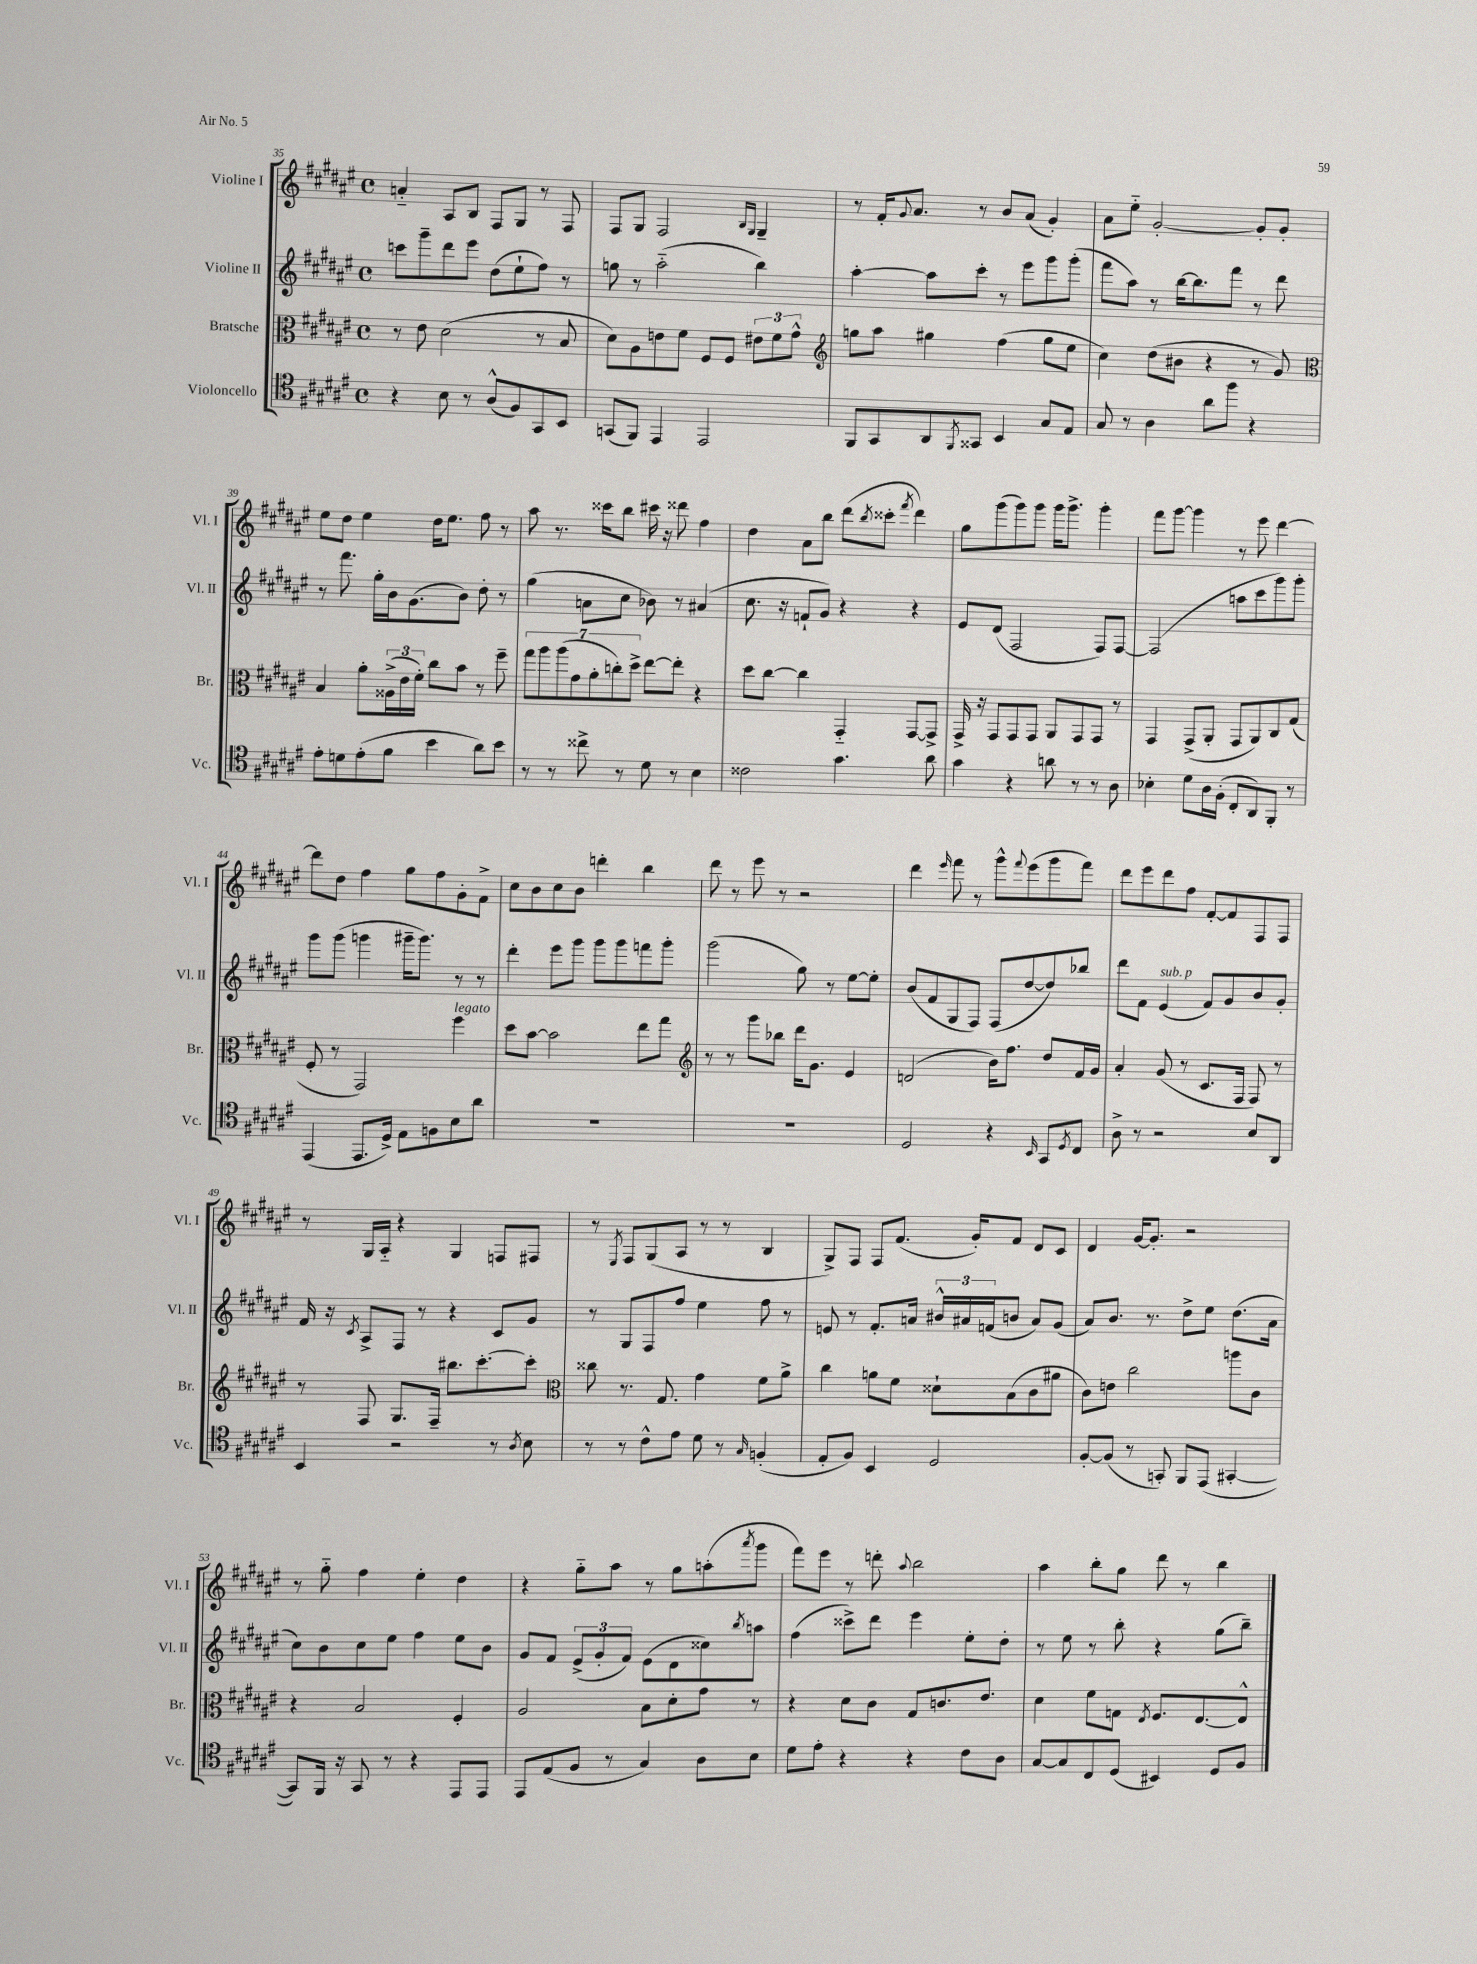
<<
\new StaffGroup <<
\new Staff = "s0" \with { instrumentName = "Violine I" shortInstrumentName = "Vl. I" } {
    \clef treble \key fis \major \defaultTimeSignature \time 4/4
    a'4-_ ais8 b8 fis8 gis8 r8 fis8 |
    fis8 gis8 fis2 \grace { b16 gis16 } gis4-- |
    r8 fis'16-. \appoggiatura { gis'8 } ais'8. r8 b'8 ais'8( gis'4-.) |
    ais'8 eis''8-_ gis'2~-. gis'8-. gis'8-. |
    eis''8 dis''8 eis''4 dis''16 eis''8. fis''8 r8 |
    ais''8 r8. cisis'''16 b''8 cis'''16 r16 disis'''8 fis''4 |
    dis''4 ais'8 b''8 dis'''8( \acciaccatura { b''8 } cisis'''8-. \acciaccatura { fis'''8 } dis'''4) |
    gis''8 gis'''8( gis'''8) gis'''8 gis'''16 gis'''8.-> gis'''4-. |
    fis'''8 gis'''8~ gis'''4 r8 eis'''8 dis'''4~ |
    dis'''8 dis''8 fis''4 gis''8 fis''8 gis'8-. fis'8-> |
    cis''8 b'8 cis''8 b'8 d'''4-. b''4 |
    dis'''8 r8 eis'''8 r8 r2 |
    dis'''4 \grace { eis'''16 } fis'''8 r8 gis'''8-^ \appoggiatura { fis'''8 } eis'''8( gis'''8 fis'''8) |
    dis'''8 eis'''8 dis'''8 fis''8 fis'8~-. fis'8 fis8 fis8 |
    r8 gis16 ais16-_ r4 gis4 f8 fis8 |
    r8 \acciaccatura { eis8 } fis8 gis8( ais8 r8 r8 b4 |
    gis8->) fis8 fis8 fis'8.( gis'16-.) fis'8 dis'8 cis'8 |
    dis'4 gis'16~ gis'8.-. r2 |
    r8 gis''8-_ fis''4 eis''4-. dis''4 |
    r4 gis''8-_ ais''8 r8 gis''8 a''8-.( \acciaccatura { ais'''8 } gis'''8 |
    fis'''8) eis'''8 r8 d'''8-. \appoggiatura { ais''8 } b''2 |
    ais''4 b''8-. gis''8 dis'''8 r8 b''4 \bar "|." |
}
\new Staff = "s1" \with { instrumentName = "Violine II" shortInstrumentName = "Vl. II" } {
    \clef treble \key fis \major \defaultTimeSignature \time 4/4
    c'''8 gis'''8-- dis'''8 eis'''8 dis''8( eis''8-! fis''8) r8 |
    g''8 r8 ais''2-_( b''4) |
    ais''4~-. ais''8 cis'''8-. r8 eis'''8 gis'''8 gis'''8-.( |
    fis'''8 ais''8) r8 b''16~ b''8. fis'''8 r8 dis'''8 |
    r8 fis'''8. gis''16-. b'16 gis'8.( b'8) dis''8-. r8 |
    gis''4( a'8 cis''8 bes'8) r8 ais'4( |
    cis''8. r16 f'8-! gis'8) r4 r4 |
    eis'8 dis'8( fis2 fis8) fis8~ |
    fis2( a''8 cis'''8 gis'''8) gis'''8-. |
    gis'''8 gis'''8( g'''4 gis'''16-- gis'''8.) r8 r8 |
    dis'''4-. eis'''8 gis'''8 gis'''8 gis'''8 f'''8 gis'''8-. |
    gis'''2( gis''8) r8 eis''8~ eis''8-. |
    b'8( fis'8 gis8 fis8) fis8( dis''8~ dis''8) bes''8 |
    dis'''8 fis'8 eis'4^\markup { \italic "sub. p" }( fis'8) gis'8 b'8 gis'8-. |
    fis'16 r16 \acciaccatura { cis'8 } ais8-> fis8 r8 r4 cis'8 gis'8 |
    r8 gis8 fis8 fis''8 eis''4 fis''8 r8 |
    e'8 r8 fis'8.-. a'16 \tuplet 3/2 { bis'16-^ ais'16 f'16( } b'8 ais'8) gis'8( |
    ais'8) b'8. r8. dis''8-> eis''8 dis''8.( ais'16 |
    cis''8) b'8 cis''8 eis''8 fis''4 eis''8 b'8 |
    gis'8 fis'8 \tuplet 3/2 { eis'8->( gis'8-. fis'8) } eis'8( dis'8 cisis''8) \acciaccatura { b''8 } a''8 |
    fis''4( cisis'''8->) dis'''8 eis'''4 eis''8-. dis''8-. |
    r8 eis''8 r8 b''8-. r4 gis''8( b''8--) \bar "|." |
}
\new Staff = "s2" \with { instrumentName = "Bratsche" shortInstrumentName = "Br." } {
    \clef alto \key fis \major \defaultTimeSignature \time 4/4
    r8 eis'8 dis'2( r8 b8 |
    dis'8) ais8 e'8 fis'8 fis8 fis8 \tuplet 3/2 { eis'8 fis'8 gis'8-^ } |
    \clef treble g''8 ais''8 gis''4 fis''4( gis''8 eis''8 |
    cis''4) dis''8( bis'8 r4 r8 gis'8) |
    \clef alto b4 ais'8-. \tuplet 3/2 { aisis16->( eis'16 fis'16-.) } cis''8 b'8 r8 fis''8-- |
    \tuplet 7/4 { gis''8 ais''8 ais''8( gis'8 ais'8-. c''8-.) dis''8-> } eis''8~ eis''8-. r4 |
    dis''8 cis''8~ cis''4 gis,4-_ gis,8~ gis,8-> |
    gis,16-> r16 gis,8 gis,8 gis,8 ais,8 gis,8 gis,8 r8 |
    gis,4 gis,8->( ais,8-. gis,8 ais,8) cis8 gis8( |
    fis8-. r8 gis,2) fis''4^\markup { \italic "legato" } |
    dis''8 b'8~ b'2 eis''8 gis''8 |
    \clef treble r8 r8 gis'''8 bes''8 dis'''16 gis'8. eis'4 |
    d'2( b'16) fis''8. dis''8 fis'16 gis'16 |
    ais'4-. gis'8( r8 cis'8. fis16 fis8) r8 |
    r8 fis8 gis8. fis16-- bis''8. cis'''8.~-. cis'''8-. |
    \clef alto cisis''8 r8. gis8. gis'4 fis'8 ais'8-> |
    cis''4 a'8 fis'8 disis'8-! b8( cis'8 ais'8 |
    cis'8) e'8 cis''2 a''8 cis'8 |
    r4 b2 fis4-. |
    ais2 b8 dis'8-. gis'8 r8 |
    r4 dis'8 cis'8 gis8 c'8. eis'8. |
    dis'4 fis'8 g8 \acciaccatura { eis8 } fis8. eis8.~ eis8-^ \bar "|." |
}
\new Staff = "s3" \with { instrumentName = "Violoncello" shortInstrumentName = "Vc." } {
    \clef tenor \key fis \major \defaultTimeSignature \time 4/4
    r4 b8 r8 ais8-^( fis8) gis,8 b,8 |
    g,8( fis,8) eis,4 eis,2 |
    fis,8 gis,8 ais,8 \acciaccatura { fis,8 } gisis,8 b,4 gis8 eis8 |
    gis8 r8 ais4 ais'8 fis''8 r4 |
    eis'8-. d'8 eis'8-.( fis'8 b'4 ais'8) b'8 |
    r8 r8 cisis''8-> r8 dis'8 r8 b4 |
    cisis'2 gis'4. ais'8 |
    gis'4 r4 a'8 r8 r8 ais8 |
    bes4-. dis'8 ais16 fis16-.( cis8-. ais,8) fis,8-. r8 |
    eis,4( eis,8. dis16->) eis8 f8 b8 ais'8 |
    R1 |
    R1 |
    dis2 r4 \grace { b,16 } gis,8 \acciaccatura { dis8 } cis8 |
    ais8-> r8 r2 b8 ais,8 |
    b,4 r2 r8 \acciaccatura { ais8 } b8 |
    r8 r8 cis'8-^ eis'8 dis'8 r8 \grace { gis16 } f4-.( |
    eis8-. fis8) b,4 dis2 |
    fis8~-. fis8( r8 g,8-.) fis,8 eis,8( gis,4~-. |
    gis,8) fis,16 r16 gis,8 r8 r4 eis,8 eis,8 |
    eis,8 eis8( fis8 r8 gis4) ais8 b8 |
    dis'8 eis'8-. r4 r4 cis'8 ais8 |
    gis8~ gis8 cis8 dis8( bis,4) dis8 fis8 \bar "|." |
}
>>
>>
\layout { \context { \Score currentBarNumber = #35 } }
